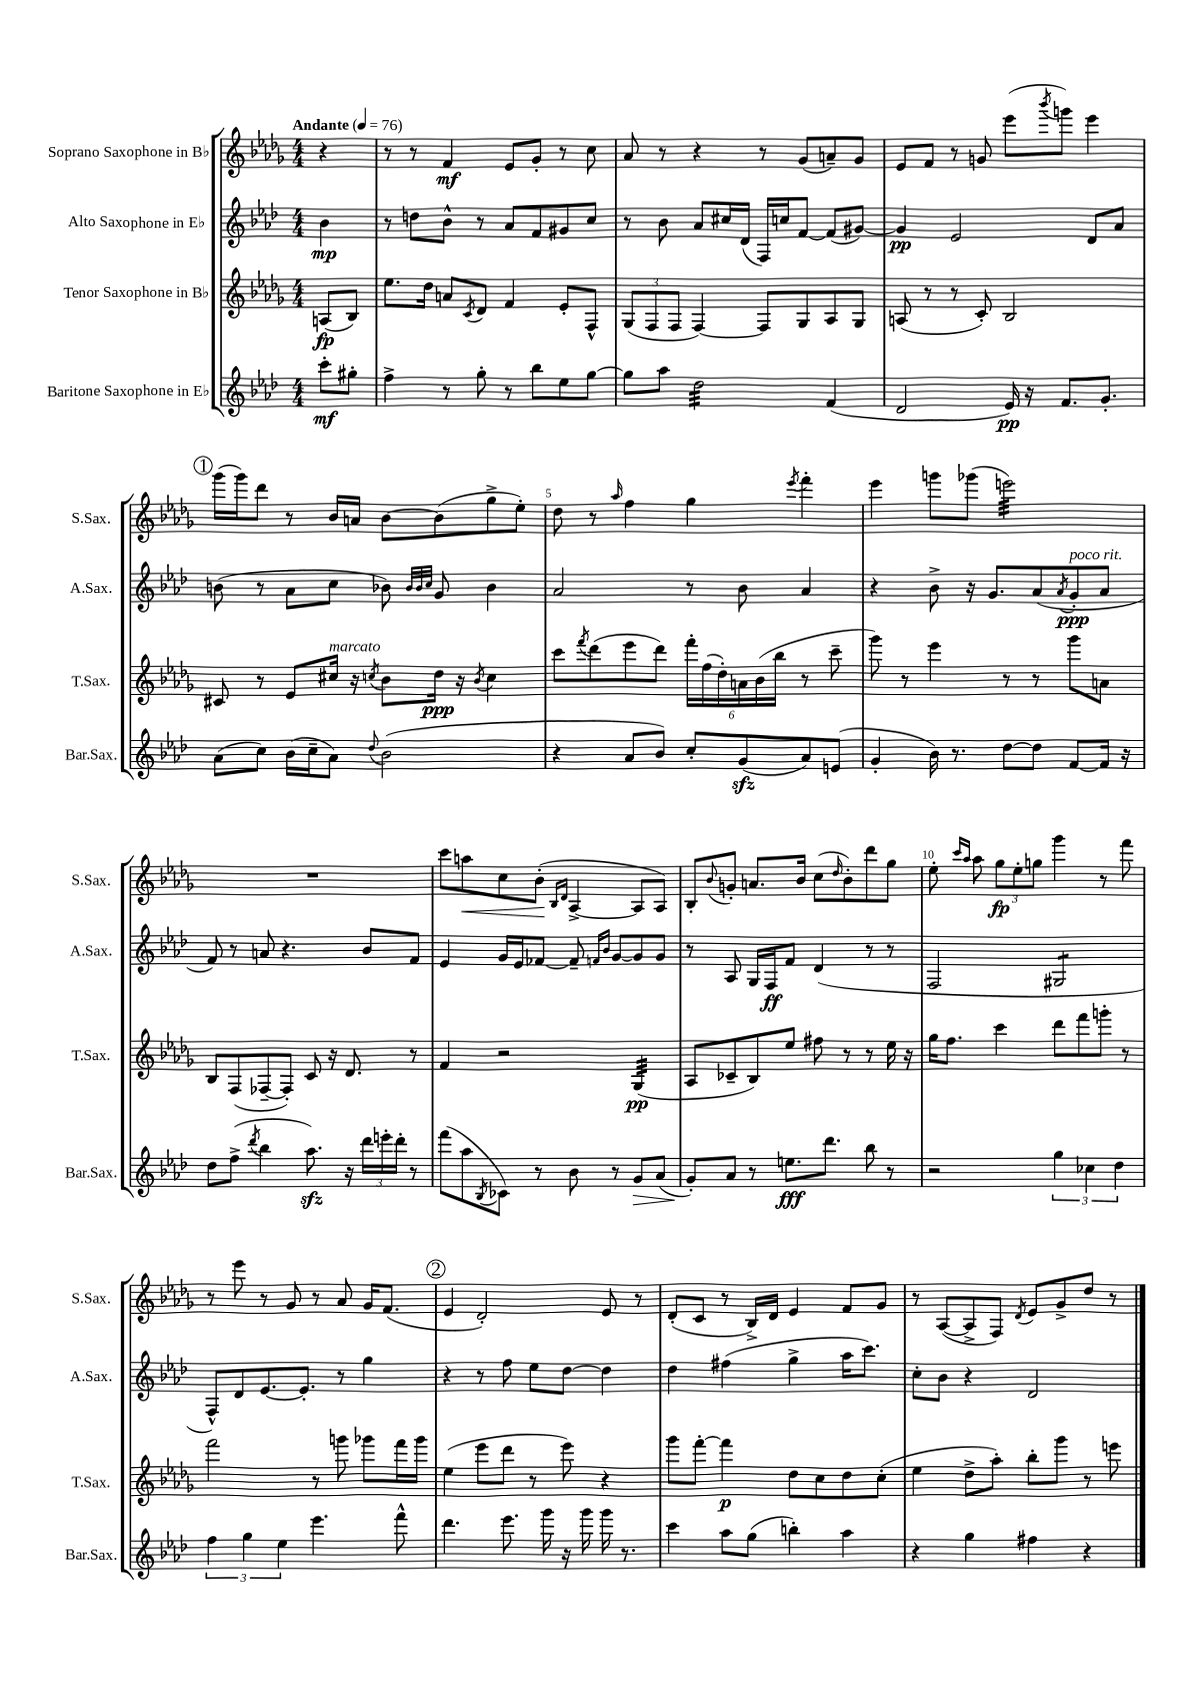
<<
\new StaffGroup <<
\new Staff = "s0" \with { instrumentName = "Soprano Saxophone in Bb" shortInstrumentName = "S.Sax." } {
    \clef treble \key des \major \numericTimeSignature \time 4/4 \partial 4 \tempo "Andante" 4 = 76
    r4 |
    r8 r8 f'4\mf ees'8 ges'8-. r8 c''8 |
    aes'8 r8 r4 r8 ges'8( a'8--) ges'8 |
    ees'8 f'8 r8 g'8 ees'''8( \acciaccatura { bes'''8 } g'''8) ees'''4 |
    \mark \markup { \circle "1" } ges'''16( ges'''16) des'''8 r8 bes'16 a'16 bes'8~ bes'8( ges''8-> ees''8-.) |
    des''8 r8 \grace { aes''16 } f''4 ges''4 \acciaccatura { ees'''8 } f'''4-. |
    ees'''4 g'''8 ges'''8( e'''2:32) |
    R1 |
    c'''8 a''8\< c''8 bes'8-.\!( \grace { bes16 des'16 } aes4~-> aes8 aes8) |
    bes8-. \appoggiatura { bes'8 } g'8-. a'8. bes'16 c''8( \grace { des''16 } bes'8-.) des'''8 ges''8 |
    ees''8-. \grace { c'''16 aes''16 } aes''8 \tuplet 3/2 { ges''8\fp ees''8-. g''8 } ges'''4 r8 f'''8 |
    r8 ees'''8 r8 ges'8 r8 aes'8 ges'16 f'8.( |
    \mark \markup { \circle "2" } ees'4 des'2-.) ees'8 r8 |
    des'8-.( c'8 r8 bes16->) des'16 ees'4 f'8 ges'8 |
    r8 aes8~( aes8-> f8) \acciaccatura { des'8 } ees'8 ges'8-> des''8 r8 \bar "|." |
}
\new Staff = "s1" \with { instrumentName = "Alto Saxophone in Eb" shortInstrumentName = "A.Sax." } {
    \clef treble \key aes \major \numericTimeSignature \time 4/4 \partial 4
    bes'4\mp |
    r8 d''8 bes'8-^ r8 aes'8 f'8 gis'8 c''8 |
    r8 bes'8 aes'8 cis''16 des'16( f16) c''16 f'8~ f'8( gis'8~) |
    gis'4\pp ees'2 des'8 aes'8 |
    \mark \markup { \circle "1" } b'8( r8 aes'8 c''8 bes'8) \grace { bes'32 bes'32 c''32 } g'8 bes'4 |
    aes'2 r8 bes'8 aes'4 |
    r4 bes'8-> r16 g'8. aes'8( \acciaccatura { aes'8 } g'8-.\ppp^\markup { \italic "poco rit." } aes'8 |
    f'8) r8 a'8 r4. bes'8 f'8 |
    ees'4 g'16 ees'16 fes'8~ fes'8-- \grace { f'16 bes'16 } g'8~ g'8 g'8 |
    r8 aes8 g16 f16\ff f'8 des'4( r8 r8 |
    f2 gis2:8 |
    f8-^) des'8 ees'8.~ ees'8.-. r8 g''4 |
    \mark \markup { \circle "2" } r4 r8 f''8 ees''8 des''8~ des''4 |
    des''4 fis''4( g''4-> aes''16 c'''8.) |
    c''8-. bes'8 r4 des'2 \bar "|." |
}
\new Staff = "s2" \with { instrumentName = "Tenor Saxophone in Bb" shortInstrumentName = "T.Sax." } {
    \clef treble \key des \major \numericTimeSignature \time 4/4 \partial 4
    a8\fp( bes8) |
    ees''8. des''16 a'8 \acciaccatura { c'8 } des'8 f'4 ees'8-. f8-^ |
    \tuplet 3/2 { ges8( f8 f8 } f4~) f8 ges8 aes8 ges8 |
    a8( r8 r8 c'8-.) bes2 |
    \mark \markup { \circle "1" } cis'8 r8 ees'8 cis''16^\markup { \italic "marcato" } r16 \acciaccatura { c''8 } bes'8 des''16\ppp r16 \acciaccatura { bes'8 } c''4 |
    c'''8 \acciaccatura { f'''8 } des'''8( ees'''8 des'''8) \tuplet 6/4 { f'''16-. f''16( des''16-.) a'16 bes'16( bes''16 } r8 c'''8-- |
    ges'''8) r8 ees'''4 r8 r8 ges'''8 a'8 |
    bes8 f8( fes8~-- fes8-.) c'8 r16 des'8. r8 |
    f'4 r2 ges4:32\pp( |
    aes8 ces'8-- bes8) ees''8 fis''8 r8 r8 ees''16 r16 |
    ges''16 f''8. c'''4 des'''8 f'''8 g'''8-. r8 |
    f'''2 r8 g'''8 ges'''8 f'''16 ges'''16 |
    \mark \markup { \circle "2" } ees''4( ees'''8 des'''8 r8 ees'''8) r4 |
    ges'''8 f'''8~-. f'''4\p des''8 c''8 des''8 c''8-.( |
    ees''4 des''8-> aes''8-.) bes''8-. ges'''8 r8 e'''8 \bar "|." |
}
\new Staff = "s3" \with { instrumentName = "Baritone Saxophone in Eb" shortInstrumentName = "Bar.Sax." } {
    \clef treble \key aes \major \numericTimeSignature \time 4/4 \partial 4
    c'''8-.\mf gis''8-. |
    f''4-> r8 g''8-. r8 bes''8 ees''8 g''8~ |
    g''8 aes''8 des''2:32 f'4( |
    des'2 ees'16\pp) r16 f'8. g'8.-. |
    \mark \markup { \circle "1" } aes'8( c''8) bes'16( c''16-- aes'8) \appoggiatura { des''8 } bes'2( |
    r4 aes'8 bes'8) c''8-. g'8\sfz( aes'8) e'8( |
    g'4-. bes'16) r8. des''8~ des''8 f'8~ f'16 r16 |
    des''8 f''8->( \acciaccatura { des'''8 } bes''4 aes''8.\sfz) r16 \tuplet 3/2 { des'''16 e'''16-. des'''16-. } r8 |
    f'''8( aes''8 \acciaccatura { bes8 } ces'8) r8 bes'8 r8 g'8\> aes'8( |
    g'8-.\!) aes'8 r8 e''8.\fff des'''8. bes''8 r8 |
    r2 \tuplet 3/2 { g''4 ces''4 des''4 } |
    \tuplet 3/2 { f''4 g''4 ees''4 } ees'''4. f'''8-^ |
    \mark \markup { \circle "2" } des'''4. ees'''8. g'''16 r16 g'''16 g'''16 r8. |
    c'''4 aes''8 g''8( b''4-.) aes''4 |
    r4 g''4 fis''4 r4 \bar "|." |
}
>>
>>
\layout { \context { \Score \override BarNumber.break-visibility = ##(#f #t #t) barNumberVisibility = #(every-nth-bar-number-visible 5) } }
